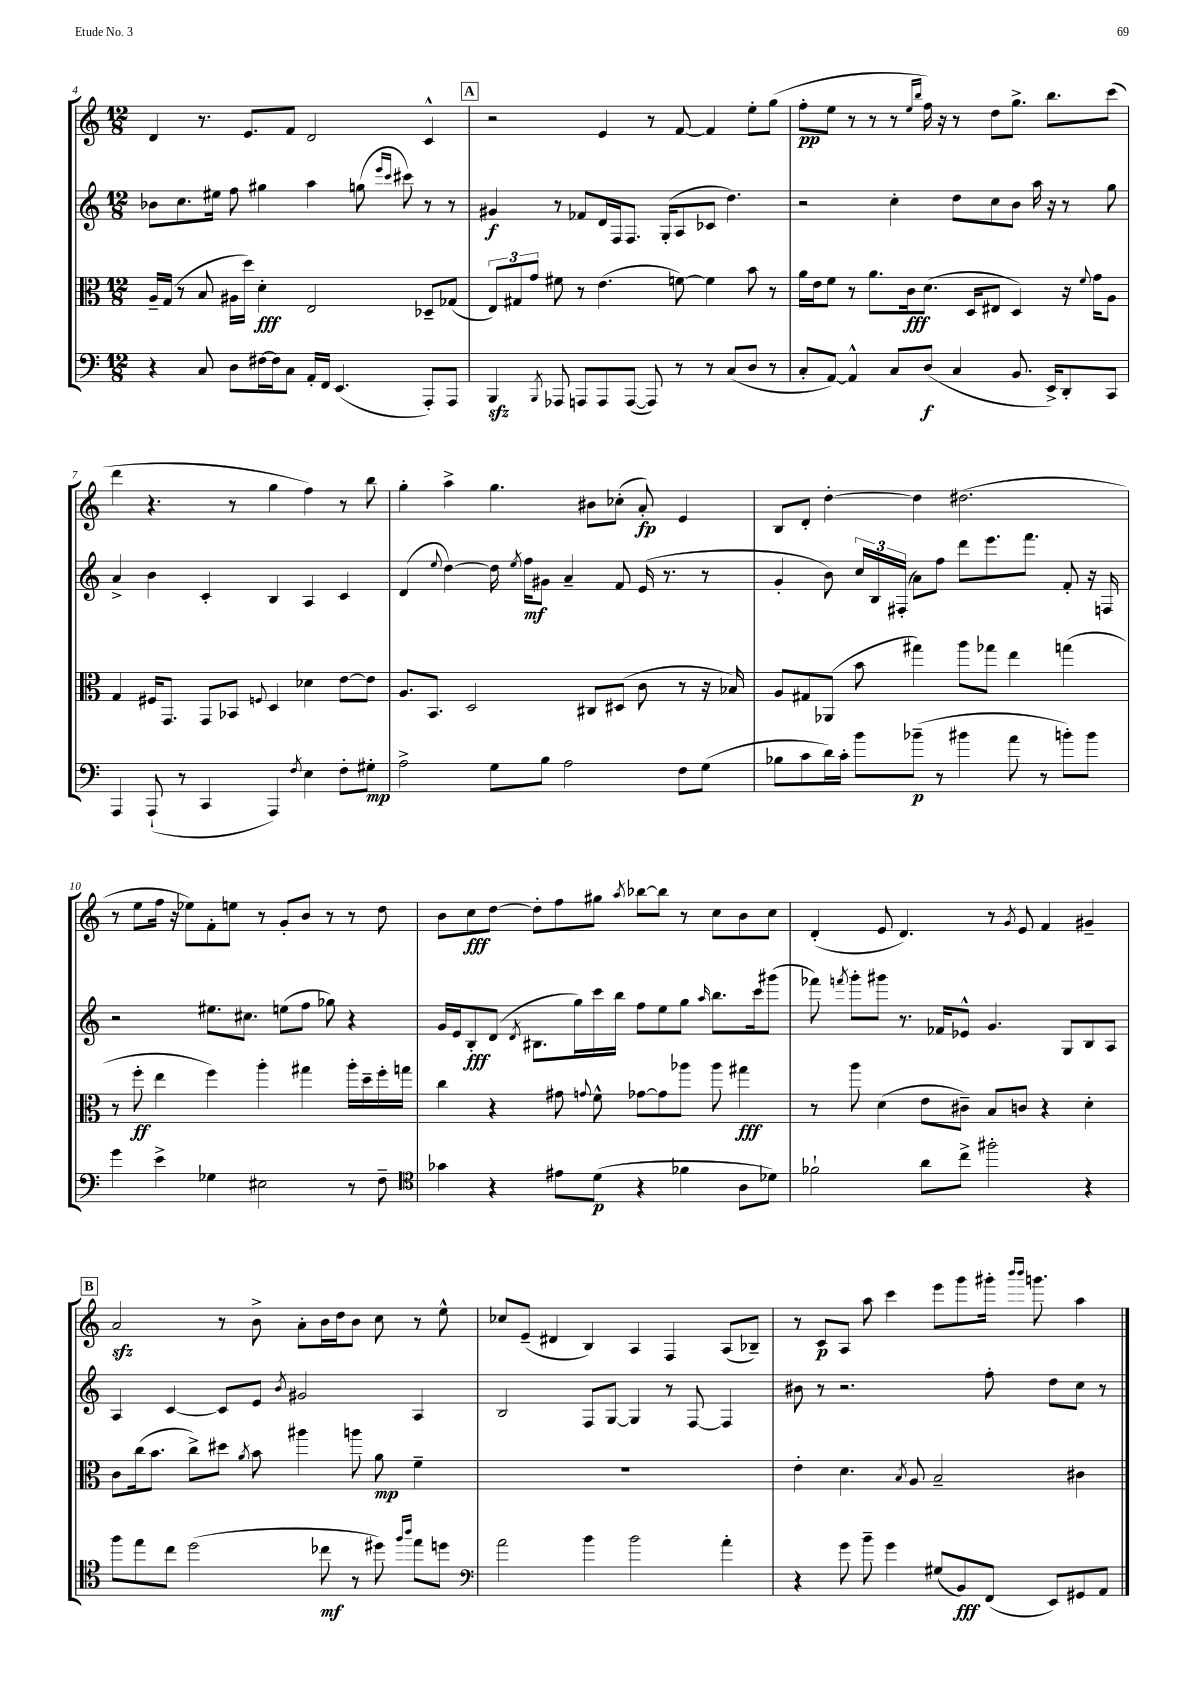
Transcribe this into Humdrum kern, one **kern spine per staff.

**kern	**kern	**kern	**kern
*staff4	*staff3	*staff2	*staff1
*clefF4	*clefC3	*clefG2	*clefG2
*k[]	*k[]	*k[]	*k[]
*M12/8	*M12/8	*M12/8	*M12/8
4r	16A~/LL	8b-\L	4d/
.	(16G/JJ	.	.
.	8r	8.cc\	.
8C/	8B/	.	8.r
.	.	16ee#\Jk	.
8D\L	16A#\LL	8ff\	.
.	16dd\JJ)	.	8.e/L
[16F#\L	4d'\	4gg#\	.
16F#\]J	.	.	.
8C\J	.	.	8f/J
16AA'/LL	2E/	4aa\	2d/
16FF/JJ	.	.	.
(4.EE/	.	.	.
.	.	(8gg\	.
.	.	16qqeee/LL	.
.	.	16qqccc/JJ	.
.	.	8ccc#\)	.
8AAA'/L)	8D-~/L	8r	4c^^/
8AAA/J	(8G-/J	8r	.
=	=	=	=
4BBB/	12E/L)	4g#/	2r
.	12G#/	.	.
.	12g/J	.	.
8qBBB/	.	.	.
8AAA-/	8f#\	8r	.
8AAA/L	8r	8f-/L	.
8AAA/	(4.e\	16d/L	4e/
.	.	16F/J	.
([8AAA/J	.	8.F/J	.
8AAA/])	.	.	8r
.	.	(16G'/LK	.
8r	[8f\)	8A/	[8f/
8r	4f\]	8c-/J	4f/]
(8C/L	.	4.dd\)	.
8D/J	8b\	.	8ee'\L
8r	8r	.	(8gg\J
=	=	=	=
8C'/L	16a\LL	2r	8ff'\L
.	16e\J	.	.
[8AA/J)	8f\J	.	8ee\J
4AA^^/]	8r	.	8r
.	8.a\L	.	8r
8C/L	.	4cc'\	8r
.	16c\k	.	.
.	.	.	16qqee/LL
.	.	.	16qqbb/JJ
(8D/J	(8.d\J	.	16ff\)
.	.	.	16r
4C/	.	8dd\L	8r
.	16D/LK	.	.
.	8E#/J	8cc\	8dd\L
8.BB/	4D/)	8b\J	8.gg^\J
.	.	16aa\	.
16EE^/LK)	.	16r	8.bb\L
8DD'/	16r	8r	.
.	8qqf/	.	.
.	16g\LK	.	.
8CC/J	8A\J	8gg\	(8ccc\J
=	=	=	=
4AAA/	4G/	4a^/	4ddd\
(8AAA`/	16F#/LK	4b\	4.r
.	8.GG/J	.	.
8r	.	.	.
4CC/	8GG/L	4c'/	.
.	8BB-/J	.	8r
.	8qqF/	.	.
4AAA/)	4D/	4B/	4gg\
8qF/	.	.	.
4E\	4d-\	4A/	4ff\)
8F'\L	[8e\L	4c/	8r
8G#'\J	8e\]J	.	8bb\
=	=	=	=
2A^\	8.A/L	(4d/	4gg'\
.	8.BB/J	.	.
.	.	8qqee/	.
.	.	[4dd\)	4aa^\
.	2D/	.	.
8G\L	.	16dd\]	4.gg\
.	.	8qee/	.
.	.	16ff\LK	.
8B\J	.	8g#\J	.
2A\	.	4a~/	.
.	8C#/L	.	8b#\L
.	(8D#/J	8f/	(8cc-'\J
.	8c\	(16e/	8a'/)
.	.	8.r	.
8F\L	8r	.	4e/
(8G\J	16r	8r	.
.	16B-/)	.	.
=	=	=	=
8B-\L	8A/L	4g'/	8B/L
8c\	8G#/	.	8d'/J
16d\L)	(8AA-/J	8b\)	[4dd'\
16c'\JJ	.	.	.
8b\L	8b\	24cc/LL	.
.	.	24B/	.
.	.	(24F#'/JJ	.
(8b-~\J	4gg#\)	8a\L)	4dd\]
8r	.	8ff\J	.
4b#\	8aa\L	8ddd\L	(2.dd#\
.	8gg-\J	8.eee\	.
8a\	4ee\	.	.
.	.	8.fff\J	.
8r	.	.	.
8b'\L)	(4gg\	8f'/	.
8b\J	.	16r	.
.	.	16F/	.
=	=	=	=
4g\	8r	2r	8r
.	8ff'\	.	8ee\L
4e^\	4ee\	.	16ff\Jk
.	.	.	16r
.	.	.	8ee-\L)
4G-\	4ff\)	8.ee#\L	8f'\
.	.	.	8ee\J
.	.	8.cc#\J	.
2E#\	4aa'\	.	8r
.	.	(8ee\L	8g'/L
.	4gg#\	8ff\J	8b/J
.	.	8gg-\)	8r
8r	16aa'\LL	4r	8r
.	16dd~\	.	.
8F~\	16ff'\	.	8dd\
.	16gg\JJ	.	.
=	=	=	=
*clefC4	*	*	*
4g-\	4cc\	16g/LL	8b\L
.	.	16e/J	.
.	.	8B'/	8cc\
4r	4r	(8d/J	[8dd\J
.	.	8qd/	.
.	.	8.B#\L	8dd'\]L
8e#\L	8g#\	.	8ff\
.	.	16gg\L)	.
.	8qqg/	.	.
(8d\J	8f^^\	16ccc\	8gg#\J
.	.	16bb\JJ	.
.	.	.	8qaa/
4r	[8g-\L	8ff\L	[8bb-\L
.	8g-\]	8ee\	8bb-\]J
4f-\	8aa-\J	8gg\J	8r
.	.	16qqaa/	.
.	8aa-\	8.bb\L	8cc\L
8A\L	4gg#\	.	8b\
.	.	16ccc\k	.
8d-\J)	.	(8ggg#\J	8cc\J
=	=	=	=
2f-`\	8r	8fff-\)	(4d'/
.	.	8qfff/	.
.	8aa\	8ggg'\L	.
.	(4d\	8ggg#\J	8e/
.	.	8.r	4.d/)
8a\L	8e\L	.	.
.	.	16f-/LK	.
8cc^\J	8c#~\J)	8e-^^/J	.
2ff#'\	8B/L	4.g/	8r
.	.	.	8qg/
.	8c/J	.	8e/
.	4r	.	4f/
.	.	8G/L	.
4r	4d'\	8B/	4g#~/
.	.	8A/J	.
=	=	=	=
8ff\L	8c\L	4A/	2a/
8ee\	(16cc\k	.	.
.	8.b\J	.	.
8cc\J	.	[4c/	.
(2dd\	8cc^\L)	.	.
.	8dd#\J	8c/]L	8r
.	8qa/	.	.
.	8b\	8e/J	8b^\
.	.	8qb/	.
.	4aa#\	2g#/	8a'\L
8cc-\	.	.	16b\L
.	.	.	16dd\J
8r	8aa\	.	8b\J
8dd#\)	8a\	.	8cc\
16qqff/LL	.	.	.
16qqaa/JJ	.	.	.
8ee\L	4f~\	4A/	8r
8dd\J	.	.	8ee^^\
=	=	=	=
*clefF4	*	*	*
2a\	1.r	2B/	8cc-/L
.	.	.	(8e~/J
.	.	.	4d#/
4b\	.	8F/L	4B/)
.	.	[8G/J	.
2b\	.	4G/]	4A/
.	.	8r	4F/
.	.	[8F/	.
4a'\	.	4F/]	(8A/L
.	.	.	8B-~/J)
=	=	=	=
4r	4e'\	8b#\	8r
.	.	8r	8c/L
8g\	4.d\	2.r	8A/J
8b~\	.	.	8aa\
4g\	.	.	4ccc\
.	8qB/	.	.
.	8A/	.	.
(8G#/L	2B~/	.	8eee\L
8BB/)	.	.	8ggg\
(8FF/J	.	8ff'\	16ggg#'\Jk
.	.	.	16qqbbb/LL
.	.	.	16qqbbb/JJ
.	.	.	8.ggg\
8EE/L)	.	8dd\L	.
8GG#/	4c#\	8cc\J	4aa\
8AA/J	.	8r	.
==	==	==	==
*-	*-	*-	*-
